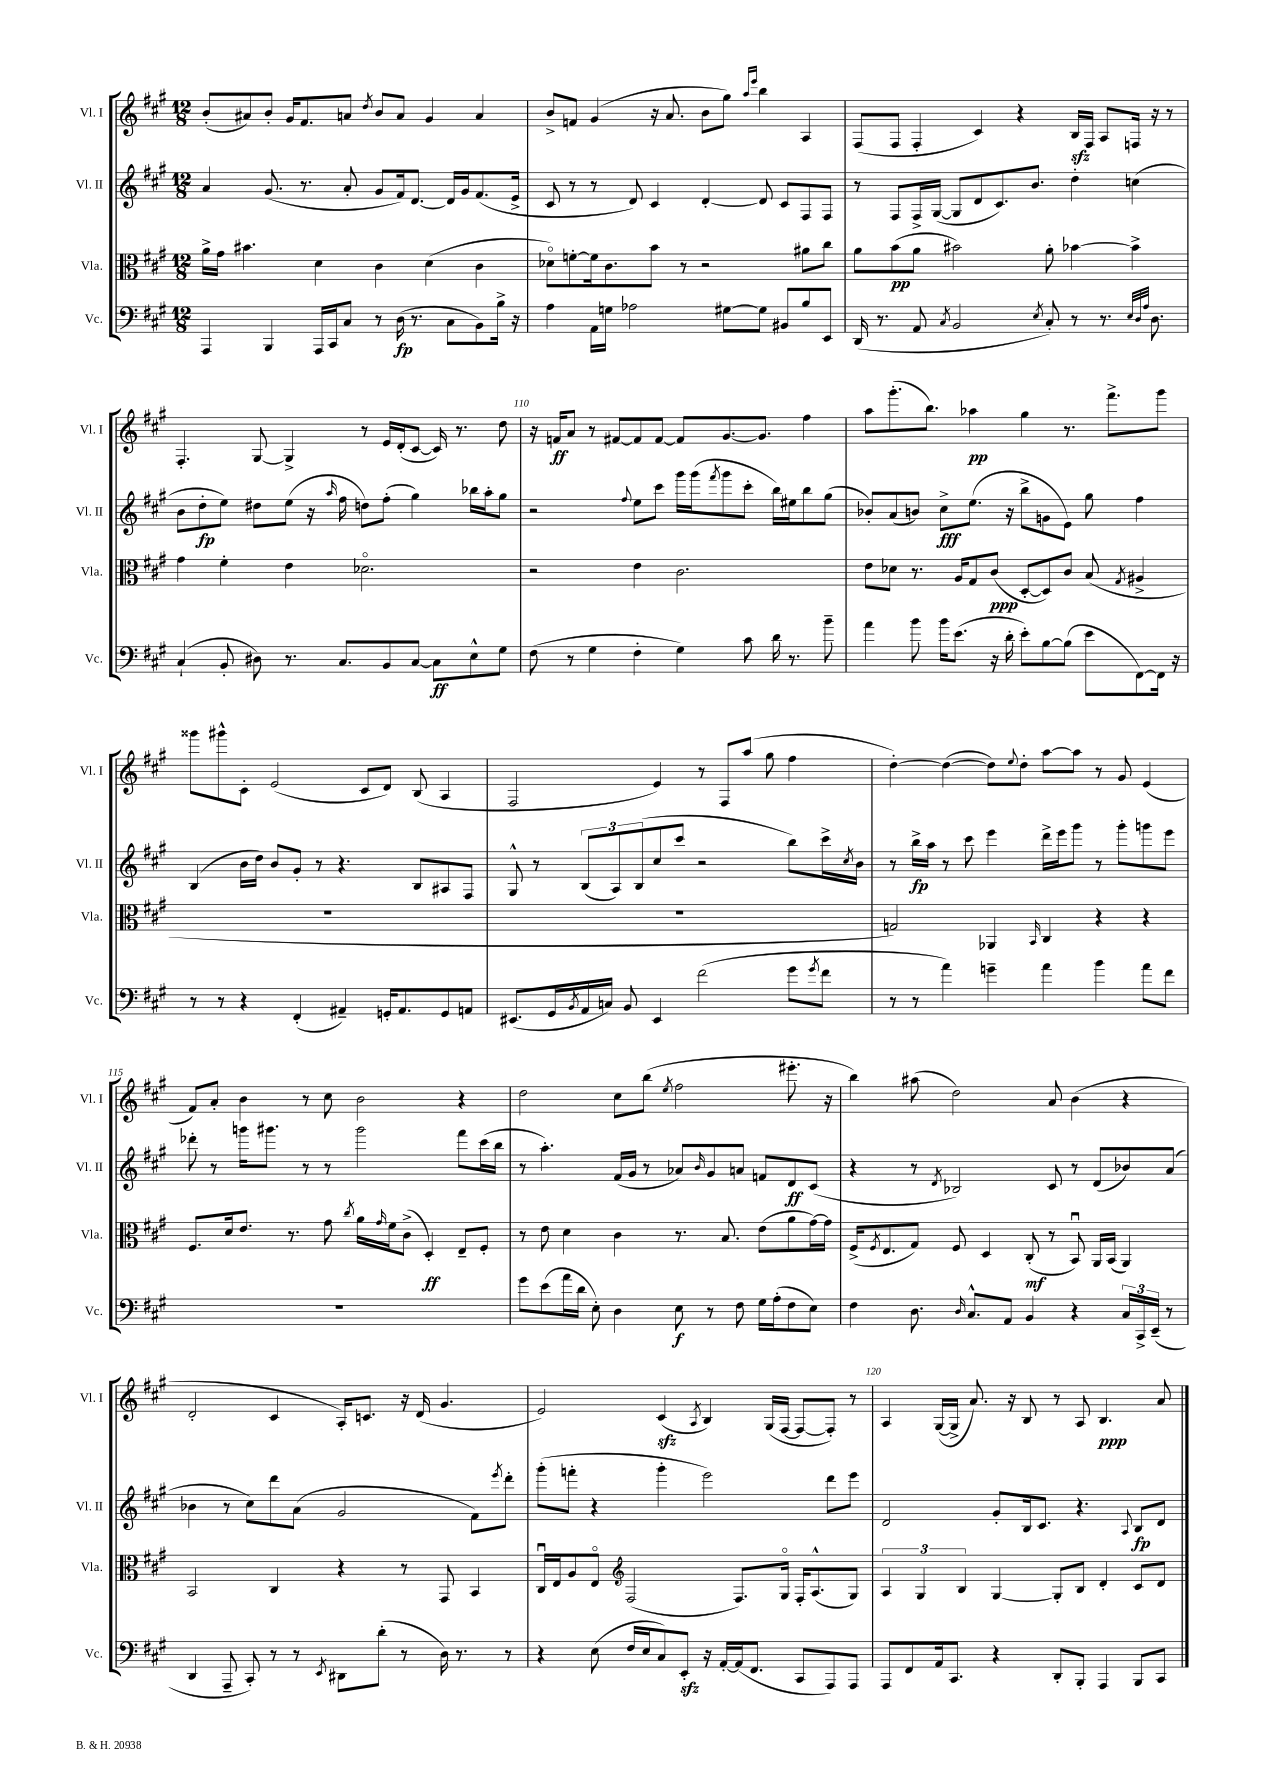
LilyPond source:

<<
\new StaffGroup <<
\new Staff = "s0" \with { instrumentName = "Vl. I" shortInstrumentName = "Vl. I" } {
    \clef treble \key a \major \numericTimeSignature \time 12/8
    b'8-.( ais'8) b'8-. gis'16 fis'8. a'8 \acciaccatura { d''8 } b'8 a'8 gis'4 a'4 |
    b'8-> f'8 gis'4( r16 a'8. b'8 gis''8) \grace { a''16 e'''16 } b''4 a4 |
    fis8( fis8 fis4-. cis'4) r4 b16\sfz fis16 a8 f16 r16 r8 |
    fis4.-. gis8~ gis4-> r8 e'16 d'16-.( cis'8~ cis'16) r8. d''8 |
    r16 f'16\ff a'8 r8 fis'8~ fis'8 fis'8~ fis'8 gis'8.~ gis'8. fis''4 |
    a''8 gis'''8.-.( b''8.) aes''4\pp gis''4 r8. fis'''8.-> gis'''8 |
    gisis'''8 gis'''8-^ cis'8-. e'2( cis'8 d'8) b8( a4 |
    fis2 e'4) r8 fis8 a''8( gis''8 fis''4 |
    d''4~-.) d''4~( d''8) \appoggiatura { e''8 } d''8-. a''8~ a''8 r8 gis'8 e'4( |
    fis'8) a'8-. b'4 r8 cis''8 b'2 r4 |
    d''2 cis''8 b''8( \acciaccatura { e''8 } fis''2 eis'''8.-. r16 |
    b''4) ais''8( d''2) a'8 b'4( r4 |
    d'2-. cis'4 a16-.) c'8. r16 d'16( gis'4. |
    e'2) cis'4\sfz( \acciaccatura { a8 } b4) gis16( fis16~ fis8~ fis8-.) r8 |
    a4 gis16~( gis16-> a'8.) r16 b8 r8 a8 b4.\ppp a'8 \bar "|." |
}
\new Staff = "s1" \with { instrumentName = "Vl. II" shortInstrumentName = "Vl. II" } {
    \clef treble \key a \major \numericTimeSignature \time 12/8
    a'4 gis'8.( r8. a'8-. gis'8 fis'16) d'8.~ d'16 gis'16 fis'8.( e'16-> |
    cis'8 r8 r8 d'8) cis'4 d'4~-. d'8 cis'8 fis8 fis8 |
    r8 fis8 fis16-> gis16~( gis8 d'8 cis'8.) b'8. d''4-. c''4( |
    b'8 d''8-.\fp e''8) dis''8 e''8( r16 \grace { a''16 } fis''16 d''8) fis''8-.( gis''4) bes''16 a''16-. gis''8 |
    r2 \appoggiatura { fis''8 } e''8 cis'''8 gis'''16 gis'''16( \acciaccatura { fis'''8 } gis'''8 cis'''8-. b''16) eis''16 b''8 gis''8( |
    bes'8-.) a'8( b'8) cis''8->\fff e''8.( r16 b''8-> g'8 e'8) gis''8 fis''4 |
    b4( b'16 d''16) b'8 gis'8-. r8 r4. b8 ais8 fis8 |
    gis8-^ r8 \tuplet 3/2 { b8( a8) b8( } cis''8 cis'''8 r2 b''8) cis'''16-> \acciaccatura { cis''8 } b'16 |
    r8 b''16->\fp a''16 r8 cis'''8 e'''4 d'''16-> e'''16 gis'''8 r8 gis'''8-. g'''8 e'''8 |
    des'''8-. r8 g'''16 gis'''8. r8 r8 gis'''2 fis'''8 cis'''16( b''16 |
    r8 a''4.-.) fis'16( gis'16 r8 aes'8) \grace { b'16 } gis'8 a'8 f'8 d'8\ff cis'8( |
    r4 r8 \acciaccatura { d'8 } bes2) cis'8 r8 d'8( bes'8) a'8( |
    bes'4 r8 cis''8) d'''8 a'8( gis'2 fis'8) \acciaccatura { e'''8 } d'''8-. |
    gis'''8-.( f'''8-. r4 gis'''4-. e'''2) d'''8 e'''8 |
    d'2 gis'8-. b16 cis'8. r4. \appoggiatura { a8 } b8\fp d'8 \bar "|." |
}
\new Staff = "s2" \with { instrumentName = "Vla." shortInstrumentName = "Vla." } {
    \clef alto \key a \major \numericTimeSignature \time 12/8
    a'16-> gis'16 bis'4. d'4 cis'4 d'4( cis'4 |
    des'8\flageolet) f'8~-. f'16 cis'8. b'8 r8 r2 ais'8 cis''8 |
    a'8 b'8\pp( a'8 bis'2) a'8-. bes'4~ bes'4-> |
    gis'4 fis'4-. e'4 des'2.\flageolet |
    r2 e'4 cis'2. |
    e'8 des'8 r8. a16 gis8 cis'8\ppp( d8~-. d8) cis'8 b8( \acciaccatura { gis8 } ais4-> |
    R1. |
    R1. |
    g2) aes,4 \grace { b,16 } cis4 r4 r4 |
    fis8. d'16 e'8. r8. gis'8 \acciaccatura { cis''8 } a'16 \grace { gis'16 } fis'16 cis'8->( d4-.\ff) e8-- fis8-. |
    r8 e'8 d'4 cis'4 r8. b8. e'8( a'8 gis'16~) gis'16 |
    fis16->( \acciaccatura { fis8 } e8. gis8) fis8 d4 cis8-.\mf( r8 b,8\downbow) a,16 b,16( a,4) |
    b,2 cis4 r4 r8 gis,8 b,4 |
    cis16\downbow e16 a8 e8\flageolet \clef treble fis2( fis8.) gis16\flageolet fis16-. a8.-^( gis8) |
    \tuplet 3/2 { a4 gis4 b4 } gis4~ gis8-. b8 d'4-. cis'8 d'8 \bar "|." |
}
\new Staff = "s3" \with { instrumentName = "Vc." shortInstrumentName = "Vc." } {
    \clef bass \key a \major \numericTimeSignature \time 12/8
    a,,4 b,,4 a,,16 cis,16 cis8 r8 d16\fp( r8. cis8 b,8) b16-> r16 |
    a4 a,16 g16 aes2 gis8~ gis8 bis,8 b8 e,8 |
    d,16( r8. a,8 \acciaccatura { cis8 } b,2 \acciaccatura { e8 } cis8-.) r8 r8. \grace { e32 d32 a32 } d8. |
    cis4-!( b,8-. dis8) r8. cis8. b,8 cis8~ cis8\ff e8-^ gis8 |
    fis8( r8 gis4 fis4-. gis4) cis'8 d'16 r8. b'8-- |
    a'4 b'8 b'16 e'8.( r16 d'16-. e'8-.) b8~ b8( e'8 fis,8~) fis,16 r16 |
    r8 r8 r4 fis,4-.( ais,4--) g,16-. ais,8. g,8 a,8 |
    eis,8.( gis,16 \acciaccatura { b,8 } a,16 c16) b,8 eis,4 fis'2( gis'8 \acciaccatura { gis'8 } fis'8 |
    r8 r8 a'4) g'4-- a'4 b'4 a'8 fis'8 |
    R1. |
    gis'8 e'8( a'16 d'16 e8-.) d4 e8\f r8 fis8 gis16 a16-.( fis8 e8) |
    fis4 d8. \grace { d16 } cis8.-^ a,8 b,4 r4 \tuplet 3/2 { cis16 cis,16-> e,16--( } r8 |
    d,4 a,,8-- cis,8-.) r8 r8 \acciaccatura { e,8 } dis,8 d'8-.( r8 d16) r8. r8 |
    r4 e8( fis16 e16 cis8) e,8-.\sfz r16 a,16~-. a,16( fis,8. cis,8 a,,8) a,,8 |
    a,,8 fis,8 a,16 cis,8. r4 d,8-. b,,8-. a,,4 b,,8 cis,8 \bar "|." |
}
>>
>>
\layout { \context { \Score currentBarNumber = #106 \override BarNumber.break-visibility = ##(#f #t #t) barNumberVisibility = #(every-nth-bar-number-visible 5) } }
